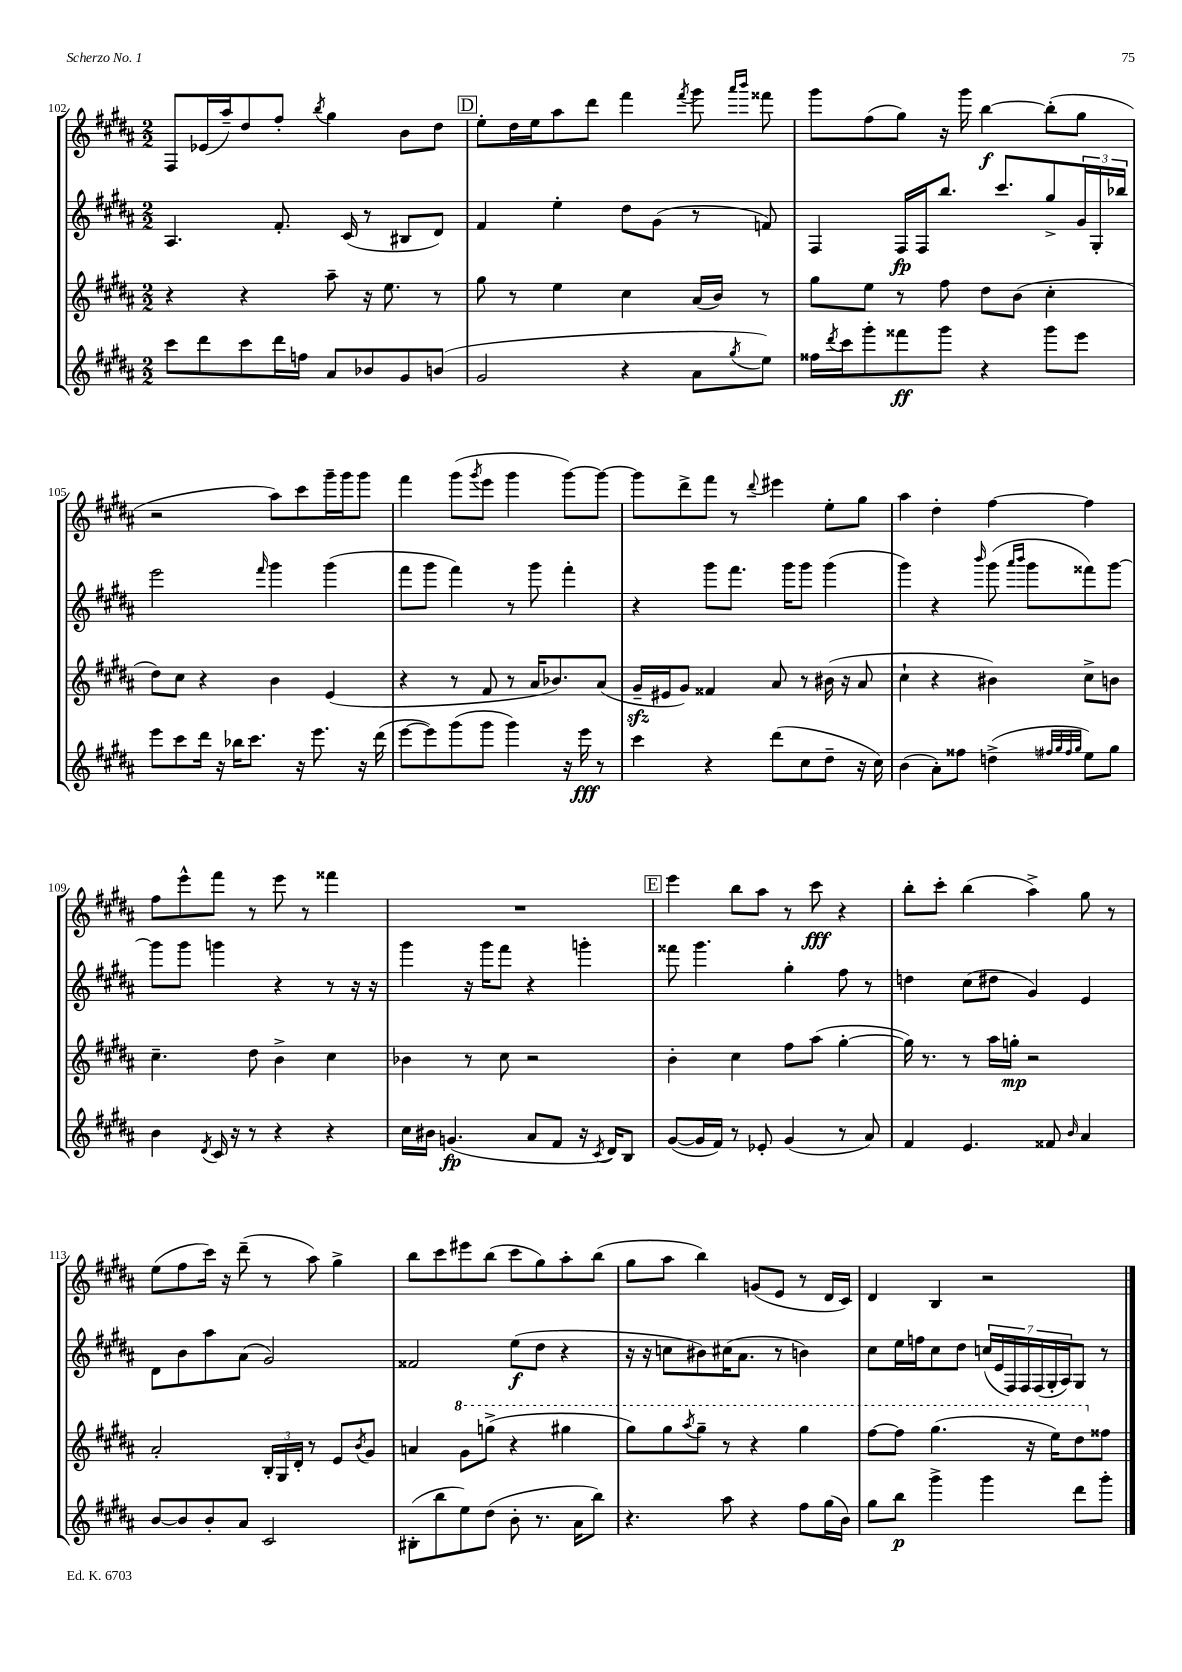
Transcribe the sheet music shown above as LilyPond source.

<<
\new StaffGroup <<
\new Staff = "s0" {
    \clef treble \key b \major \numericTimeSignature \time 2/2
    fis8 ees'16( ais''16--) dis''8 fis''8-. \acciaccatura { b''8 } gis''4 b'8 dis''8 |
    \mark \markup { \box "D" } e''8-. dis''16 e''16 ais''8 dis'''8 fis'''4 \acciaccatura { fis'''8 } gis'''8 \grace { ais'''16 b'''16 } fisis'''8 |
    gis'''8 fis''8( gis''8) r16 gis'''16 b''4~\f b''8-.( gis''8 |
    r2 ais''8) cis'''8 gis'''16-- gis'''16 gis'''8 |
    fis'''4 gis'''8( \acciaccatura { gis'''8 } e'''8 gis'''4 gis'''8~) gis'''8~ |
    gis'''8 dis'''8-> fis'''8 r8 \appoggiatura { dis'''8 } eis'''4 e''8-. gis''8 |
    ais''4 dis''4-. fis''4~ fis''4 |
    fis''8 e'''8-^ fis'''8 r8 e'''8 r8 fisis'''4 |
    R1 |
    \mark \markup { \box "E" } e'''4 b''8 ais''8 r8 cis'''8\fff r4 |
    b''8-. cis'''8-. b''4( ais''4->) gis''8 r8 |
    e''8( fis''8 cis'''16) r16 dis'''8--( r8 ais''8) gis''4-> |
    b''8 cis'''8 eis'''8 b''8( cis'''8 gis''8) ais''8-. b''8( |
    gis''8 ais''8 b''4) g'8( e'8 r8 dis'16 cis'16) |
    dis'4 b4 r2 \bar "|." |
}
\new Staff = "s1" {
    \clef treble \key b \major \numericTimeSignature \time 2/2
    ais4. fis'8.-. cis'16( r8 bis8 dis'8) |
    \mark \markup { \box "D" } fis'4 e''4-. dis''8 gis'8( r8 f'8) |
    fis4 fis16\fp fis16 b''8. cis'''8. gis''8-> \tuplet 3/2 { gis'16 gis16-. bes''16 } |
    e'''2 \grace { fis'''16 } gis'''4 gis'''4( |
    fis'''8 gis'''8 fis'''4) r8 gis'''8 fis'''4-. |
    r4 gis'''8 fis'''8. gis'''16 gis'''8 gis'''4( |
    gis'''4) r4 \grace { b'''16 } gis'''8( \grace { ais'''16 b'''16 } gis'''8 fisis'''8) gis'''8~ |
    gis'''8 gis'''8 g'''4 r4 r8 r16 r16 |
    gis'''4 r16 gis'''16 fis'''8 r4 g'''4-. |
    \mark \markup { \box "E" } fisis'''8 gis'''4. gis''4-. fis''8 r8 |
    d''4 cis''8( dis''8 gis'4) e'4 |
    dis'8 b'8 ais''8 ais'8( gis'2) |
    fisis'2 e''8\f( dis''8 r4 |
    r16 r16 c''8 bis'8) cis''16( ais'8. r8 b'4) |
    cis''8 e''16 f''16 cis''8 dis''8 \tuplet 7/4 { c''16( e'16 fis16) fis16 fis16( gis16-. ais16) } gis8 r8 \bar "|." |
}
\new Staff = "s2" {
    \clef treble \key b \major \numericTimeSignature \time 2/2
    r4 r4 ais''8-- r16 e''8. r8 |
    \mark \markup { \box "D" } gis''8 r8 e''4 cis''4 ais'16( b'16) r8 |
    gis''8 e''8 r8 fis''8 dis''8 b'8( cis''4-. |
    dis''8) cis''8 r4 b'4 e'4( |
    r4 r8 fis'8 r8 ais'16 bes'8.) ais'8( |
    gis'16--\sfz eis'16 gis'8) fisis'4 ais'8 r8 bis'16( r16 ais'8 |
    cis''4-! r4 bis'4) cis''8-> b'8 |
    cis''4.-- dis''8 b'4-> cis''4 |
    bes'4 r8 cis''8 r2 |
    \mark \markup { \box "E" } b'4-. cis''4 fis''8 ais''8( gis''4~-. |
    gis''16) r8. r8 ais''16 g''16-.\mp r2 |
    ais'2-. \tuplet 3/2 { b16-. gis16 dis'16-. } r8 e'8 \acciaccatura { b'8 } gis'8 |
    a'4 \ottava #1 gis''8 g'''8->( r4 gis'''4 |
    gis'''8) gis'''8 \acciaccatura { ais'''8 } gis'''8-- r8 r4 gis'''4 |
    fis'''8~ fis'''8 gis'''4.( r16 e'''16) dis'''8 \ottava #0 fisis''8 \bar "|." |
}
\new Staff = "s3" {
    \clef treble \key b \major \numericTimeSignature \time 2/2
    cis'''8 dis'''8 cis'''8 dis'''16 f''16 ais'8 bes'8 gis'8 b'8( |
    \mark \markup { \box "D" } gis'2 r4 ais'8 \acciaccatura { gis''8 } e''8) |
    fisis''16 \acciaccatura { dis'''8 } cis'''16 gis'''8-. fisis'''8\ff gis'''8 r4 gis'''8 e'''8 |
    e'''8 cis'''8 dis'''16 r16 bes''16 cis'''8. r16 e'''8. r16 dis'''16( |
    e'''8~ e'''8) gis'''8( gis'''8 gis'''4) r16 e'''16\fff r8 |
    cis'''4 r4 dis'''8( cis''8 dis''8-- r16 cis''16) |
    b'4( ais'8-.) fisis''8 d''4->( \grace { fis''32 gis''32 fis''32 gis''32 } e''8) gis''8 |
    b'4 \acciaccatura { dis'8 } cis'16 r16 r8 r4 r4 |
    cis''16 bis'16 g'4.\fp( ais'8 fis'8 r16 \acciaccatura { cis'8 } dis'16) b8 |
    \mark \markup { \box "E" } gis'8~( gis'16 fis'16) r8 ees'8-. gis'4( r8 ais'8) |
    fis'4 e'4. fisis'8 \grace { b'16 } ais'4 |
    b'8~ b'8 b'8-. ais'8 cis'2 |
    bis8-.( b''8 e''8) dis''8( b'8-. r8. ais'16 b''8) |
    r4. ais''8 r4 fis''8 gis''16( b'16) |
    gis''8 b''8\p gis'''4-> gis'''4 dis'''8 gis'''8-. \bar "|." |
}
>>
>>
\layout { \context { \Score currentBarNumber = #102 } }
